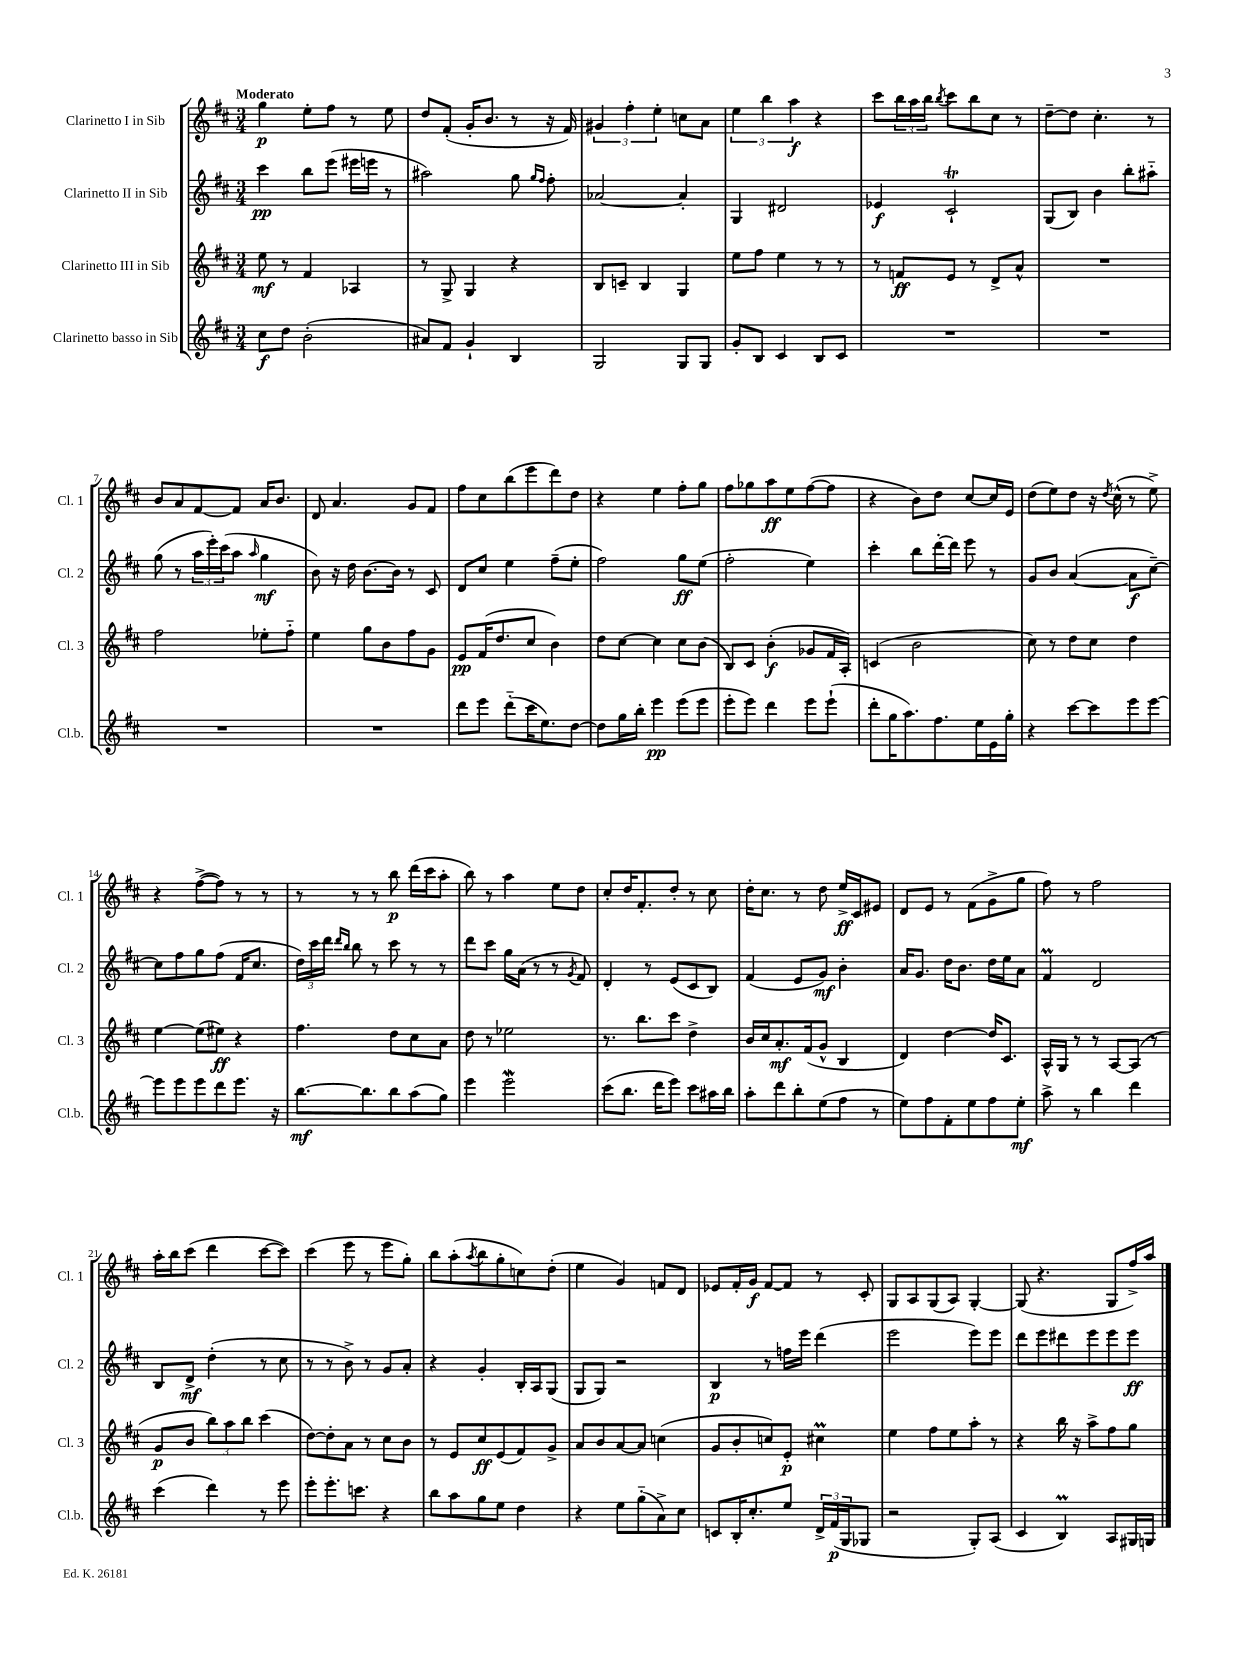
<<
\new StaffGroup <<
\new Staff = "s0" \with { instrumentName = "Clarinetto I in Sib" shortInstrumentName = "Cl. 1" } {
    \clef treble \key d \major \numericTimeSignature \time 3/4 \tempo "Moderato"
    g''4\p e''8-. fis''8 r8 e''8 |
    d''8 fis'8-.( g'16-. b'8. r8 r16 fis'16) |
    \tuplet 3/2 { gis'4 fis''4-. e''4-. } c''8 a'8 |
    \tuplet 3/2 { e''4 b''4 a''4\f } r4 |
    cis'''8 \tuplet 3/2 { b''16 a''16 b''16 } \acciaccatura { b''8 } cis'''8 b''8 cis''8 r8 |
    d''8~-- d''8 cis''4.-. r8 |
    b'8 a'8 fis'8~ fis'8 a'16 b'8. |
    d'8 a'4. g'8 fis'8 |
    fis''8 cis''8 b''8( e'''8 d'''8) d''8 |
    r4 e''4 fis''8-. g''8 |
    fis''8 ges''8 a''8\ff e''8 fis''8~( fis''8 |
    r4 b'8) d''8 cis''8~ cis''16 e'16 |
    d''8( e''8) d''8 r16 \acciaccatura { d''8 } cis''16-^( r8 e''8->) |
    r4 fis''8~->( fis''8) r8 r8 |
    r8 r8 r8 b''8\p d'''16( cis'''16 a''8-. |
    b''8) r8 a''4 e''8 d''8 |
    cis''8-. d''16 fis'8.-. d''8-. r8 cis''8 |
    d''16-. cis''8. r8 d''8 e''16->\ff cis'16 eis'8 |
    d'8 e'8 r8 fis'8( g'8-> g''8 |
    fis''8) r8 fis''2 |
    a''16-. b''16 cis'''8( d'''4 cis'''8~ cis'''8) |
    cis'''4( e'''8 r8 e'''8 g''8-.) |
    b''8 a''8-.( \acciaccatura { a''8 } b''8 g''8-. c''8) d''8-.( |
    e''4 g'4) f'8 d'8 |
    ees'8 fis'16-. g'16\f fis'8~ fis'8 r8 cis'8-. |
    g8 a8 g8( a8) g4~-. |
    g8( r4. g8 fis''16->) a''16 \bar "|." |
}
\new Staff = "s1" \with { instrumentName = "Clarinetto II in Sib" shortInstrumentName = "Cl. 2" } {
    \clef treble \key d \major \numericTimeSignature \time 3/4
    cis'''4\pp b''8 e'''8( eis'''16 e'''16 r8 |
    ais''2) g''8 \grace { g''16 fis''16 } fis''8-. |
    aes'2~ aes'4-. |
    g4 dis'2 |
    ees'4\f cis'2-!\trill |
    g8( b8) b'4 b''8-. ais''8-_ |
    g''8( r8 \tuplet 3/2 { a''16 e'''16-.) cis'''16( } a''8 \grace { a''16 } g''4\mf |
    b'8) r16 d''16 b'8.~ b'16 r8 cis'8 |
    d'8 cis''8 e''4 fis''8--( e''8-. |
    fis''2) g''8\ff e''8( |
    fis''2-. e''4) |
    cis'''4-. b''8 d'''16~-. d'''16 e'''8 r8 |
    g'8 b'8 a'4~( a'8\f cis''8~--) |
    cis''8 fis''8 g''8 fis''8( fis'16 cis''8. |
    \tuplet 3/2 { d''16) cis'''16 d'''16 } \grace { d'''16 b''16 } b''8 r8 cis'''8 r8 r8 |
    d'''8 cis'''8 g''16 a'16( r8 r8 \acciaccatura { g'8 } fis'8) |
    d'4-. r8 e'8( cis'8 b8) |
    fis'4( e'8 g'8\mf) b'4-. |
    a'16 g'8. d''16 b'8. d''16 e''16 a'8 |
    fis'4\prall d'2 |
    b8 d'8->\mf d''4-.( r8 cis''8 |
    r8 r8 b'8->) r8 g'8 a'8-. |
    r4 g'4-. b16-. a16 g8( |
    g8 g8) r2 |
    b4\p r8 f''16 e'''16 d'''4( |
    e'''2 e'''8) e'''8 |
    d'''8 e'''8 dis'''8 e'''8 e'''8 e'''8\ff \bar "|." |
}
\new Staff = "s2" \with { instrumentName = "Clarinetto III in Sib" shortInstrumentName = "Cl. 3" } {
    \clef treble \key d \major \numericTimeSignature \time 3/4
    e''8\mf r8 fis'4 aes4 |
    r8 g8-> g4 r4 |
    b8 c'8-- b4 g4 |
    e''8 fis''8 e''4 r8 r8 |
    r8 f'8\ff e'8 r8 d'8-> a'8-^ |
    R2. |
    fis''2 ees''8-. fis''8-_ |
    e''4 g''8 b'8 fis''8 g'8 |
    e'8\pp fis'16( d''8. cis''8 b'4) |
    d''8 cis''8~ cis''4 cis''8 b'8( |
    b8) cis'8 b'4-.\f( ges'8 fis'16 a16-.) |
    c'4( b'2 |
    cis''8) r8 d''8 cis''8 d''4 |
    e''4~ e''8( eis''8\ff) r4 |
    fis''4. d''8 cis''8 a'8 |
    d''8 r8 ees''2 |
    r8. b''8. cis'''8 d''4-> |
    b'16 cis''16 a'8.-.\mf fis'16( g'8-^ b4 |
    d'4) d''4~ d''16 cis'8. |
    a16-^ g16 r8 r8 a8~ a8( r8 |
    g'8\p b'8 \tuplet 3/2 { b''8) a''8 b''8 } cis'''4( |
    d''8~) d''8-. a'8 r8 cis''8 b'8 |
    r8 e'8 cis''8\ff e'8( fis'8) g'8-> |
    a'8 b'8 a'8~ a'8 c''4( |
    g'8 b'8-. c''8) e'8-.\p cis''4\prall |
    e''4 fis''8 e''8 a''8-. r8 |
    r4 b''16 r16 a''8-> fis''8 g''8 \bar "|." |
}
\new Staff = "s3" \with { instrumentName = "Clarinetto basso in Sib" shortInstrumentName = "Cl.b." } {
    \clef treble \key d \major \numericTimeSignature \time 3/4
    cis''8\f d''8 b'2-.( |
    ais'8) fis'8 g'4-! b4 |
    g2 g8 g8 |
    g'8-. b8 cis'4 b8 cis'8 |
    R2. |
    R2. |
    R2. |
    R2. |
    d'''8 e'''8 d'''8-_( cis'''16 e''8.) d''8~ |
    d''8 g''16 b''16-. e'''4\pp e'''8( e'''8 |
    e'''8-. e'''8) d'''4 e'''8 e'''8-!( |
    d'''8-. g''16 a''8.) fis''8. e''16 e'16 g''16-. |
    r4 cis'''8~ cis'''8 e'''8 e'''8~ |
    e'''8 e'''8 e'''8 d'''8 e'''8. r16 |
    b''8.~\mf b''8. b''8 a''8( g''8) |
    e'''4 e'''2\mordent |
    cis'''8( b''8. d'''16 e'''8) cis'''8 ais''16 b''16 |
    a''8-. d'''8 b''8-. e''8( fis''8 r8 |
    e''8) fis''8 fis'8-. e''8 fis''8 e''8-.\mf |
    a''8-> r8 b''4 d'''4 |
    cis'''4( d'''4) r8 e'''8 |
    e'''8-. e'''8.-. c'''8. r4 |
    b''8 a''8 g''8 e''8 d''4 |
    r4 e''8 g''8-_( a'8->) cis''8 |
    c'8 b16-. cis''8.-. e''8 \tuplet 3/2 { d'16-> fis'16\p( g16 } ges8 |
    r2 g8-.) a8( |
    cis'4 b4\prall) a8 gis16 g16 \bar "|." |
}
>>
>>
